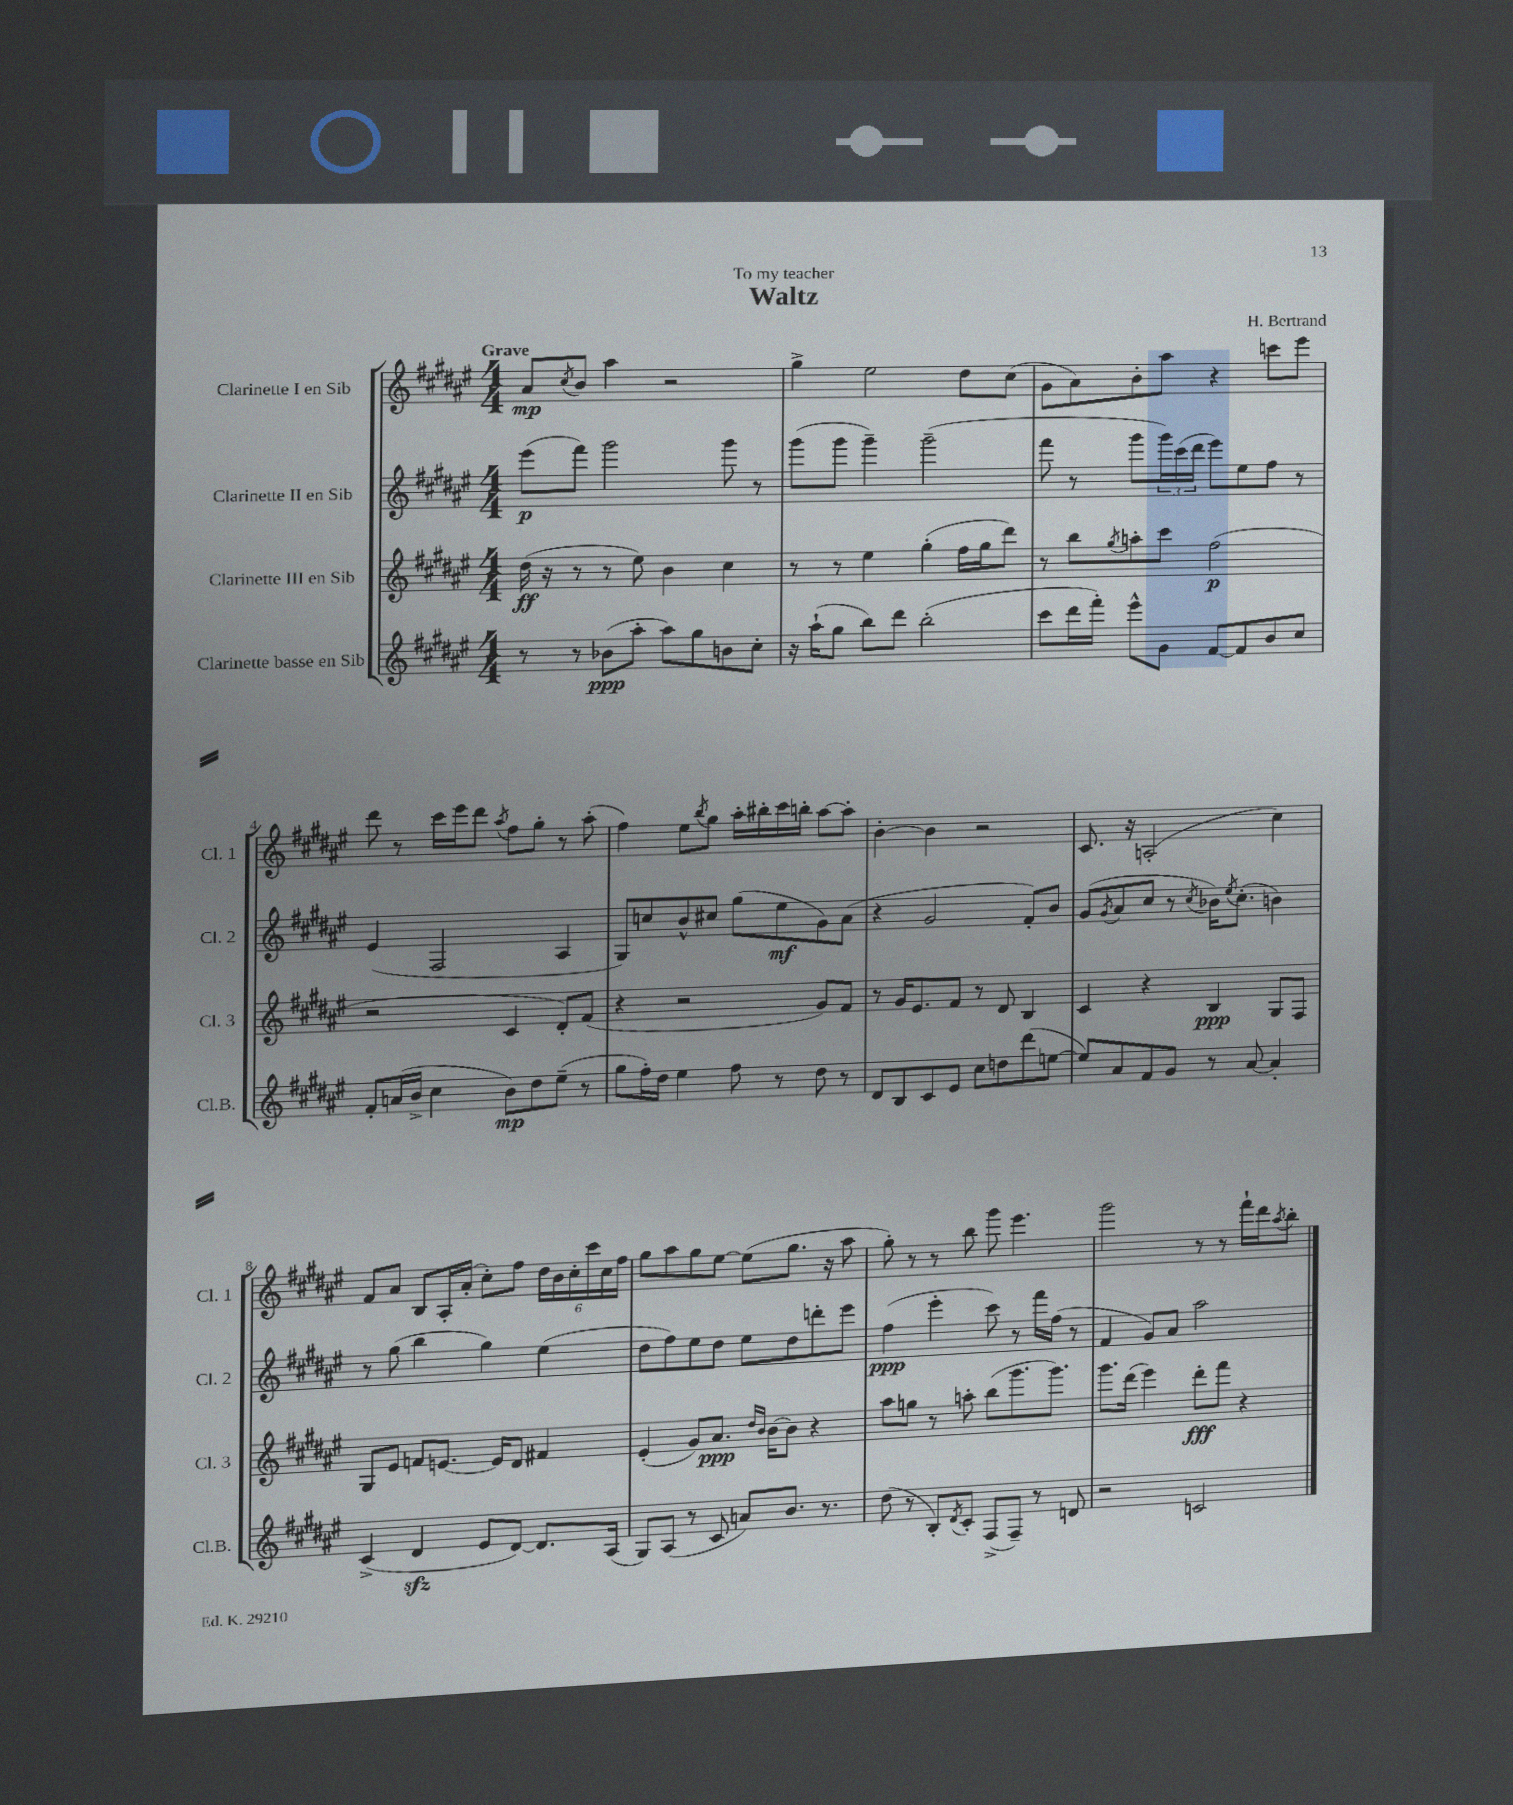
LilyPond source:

\header { title = "Waltz" composer = "H. Bertrand" dedication = "To my teacher" }
<<
\new StaffGroup <<
\new Staff = "s0" \with { instrumentName = "Clarinette I en Sib" shortInstrumentName = "Cl. 1" } {
    \clef treble \key fis \major \numericTimeSignature \time 4/4 \tempo "Grave"
    ais'8\mp \acciaccatura { cis''8 } b'8 ais''4 r2 |
    gis''4-> eis''2 dis''8 cis''8( |
    gis'8 ais'8) b'8-. ais''8 r4 c'''8 eis'''8 |
    dis'''8 r8 cis'''16 eis'''16 dis'''8 \acciaccatura { ais''8 } fis''8 gis''8-. r8 ais''8-.( |
    fis''4) eis''8 \acciaccatura { b''8 } gis''8 ais''16-. bis''16-. cis'''16 b''16-. ais''8~ ais''8-. |
    b'4~-. b'4 r2 |
    cis'8. r16 a2-.( cis''4) |
    fis'8 ais'8 b8 ais16-. ais'16-.( cis''8-.) fis''8 \tuplet 6/4 { dis''16 b'16 cis''16-. cis'''16 cis''16 fis''16 } |
    gis''8 ais''8 gis''8 eis''8~ eis''8( gis''8. r16 ais''8 |
    gis''8-.) r8 r8 b''8 gis'''8 eis'''4. |
    gis'''2 r8 r8 fis'''16-! dis'''16 \acciaccatura { ais''8 } b''8-. \bar "|." |
}
\new Staff = "s1" \with { instrumentName = "Clarinette II en Sib" shortInstrumentName = "Cl. 2" } {
    \clef treble \key fis \major \numericTimeSignature \time 4/4
    eis'''8\p( fis'''8) gis'''2 gis'''8 r8 |
    gis'''8( gis'''8 gis'''4--) gis'''2--( |
    fis'''8 r8 gis'''8 \tuplet 3/2 { gis'''16) cis'''16( dis'''16 } eis'''8) eis''8 fis''8 r8 |
    eis'4( fis2 ais4 |
    gis8) c''8 b'8-^ cis''8 gis''8( eis''8\mf gis'8) ais'8( |
    r4 gis'2 fis'8-.) b'8 |
    gis'8( \acciaccatura { gis'8 } ais'8 cis''8 r8 \acciaccatura { cis''8 } bes'16) \acciaccatura { eis''8 } cis''8.-.( b'4) |
    r8 gis''8( b''4 gis''4) eis''4( |
    dis''8 fis''8) eis''8 dis''8 eis''8 dis''8 d'''8-. eis'''8 |
    fis''4\ppp( eis'''4-. cis'''8) r8 fis'''16 fis''16( r8 |
    fis'4 gis'8) ais'8 ais''2 \bar "|." |
}
\new Staff = "s2" \with { instrumentName = "Clarinette III en Sib" shortInstrumentName = "Cl. 3" } {
    \clef treble \key fis \major \numericTimeSignature \time 4/4
    dis''16\ff( r16 r8 r8 eis''8) b'4 cis''4 |
    r8 r8 eis''4 gis''4-.( fis''16 gis''16 dis'''8) |
    r8 b''8 \acciaccatura { gis''8 } a''8-. cis'''8 fis''2\p( |
    r2 cis'4 dis'8-.) fis'8( |
    r4 r2 gis'8) fis'8 |
    r8 gis'16 eis'8. fis'8 r8 dis'8 b4 |
    cis'4 r4 b4\ppp gis8 fis8 |
    gis8 eis'8 f'8 e'8.~ e'16 dis'8 fis'4 |
    eis'4-.( gis'8) ais'8.\ppp \grace { dis''16 b'16 } b'16~ b'8 r4 |
    ais''8 g''8 r8 a''8-. b''8( gis'''8. gis'''8.) |
    gis'''8. dis'''16( eis'''4) dis'''8-.\fff fis'''8 r4 \bar "|." |
}
\new Staff = "s3" \with { instrumentName = "Clarinette basse en Sib" shortInstrumentName = "Cl.B." } {
    \clef treble \key fis \major \numericTimeSignature \time 4/4
    r8 r8 bes'8\ppp( ais''8-. ais''8) gis''8 b'8 cis''8-. |
    r16 ais''16-!( gis''8 b''8) dis'''8 b''2-.( |
    cis'''8 dis'''16 fis'''16-.) eis'''8-^ gis'8 fis'8~ fis'8 b'8 cis''8 |
    fis'8-. a'16( b'16-> cis''4 b'8\mp) dis''8 eis''8--( r8 |
    gis''8 fis''16-.) dis''16 eis''4 fis''8 r8 dis''8 r8 |
    dis'8 b8 cis'8 eis'8 cis''8 d''8 dis'''8( e''8~ |
    e''8) ais'8 fis'8 gis'8 r8 ais'8~ ais'4-. |
    cis'4->( dis'4\sfz eis'8 dis'8~) dis'8. ais16( |
    gis8) ais8( r8 cis'8 a'8) b'8. r8. |
    dis''8( r8 b8-.) \acciaccatura { dis'8 } cis'8-. fis8->( fis8--) r8 d'8 |
    r2 c'2 \bar "|." |
}
>>
>>
